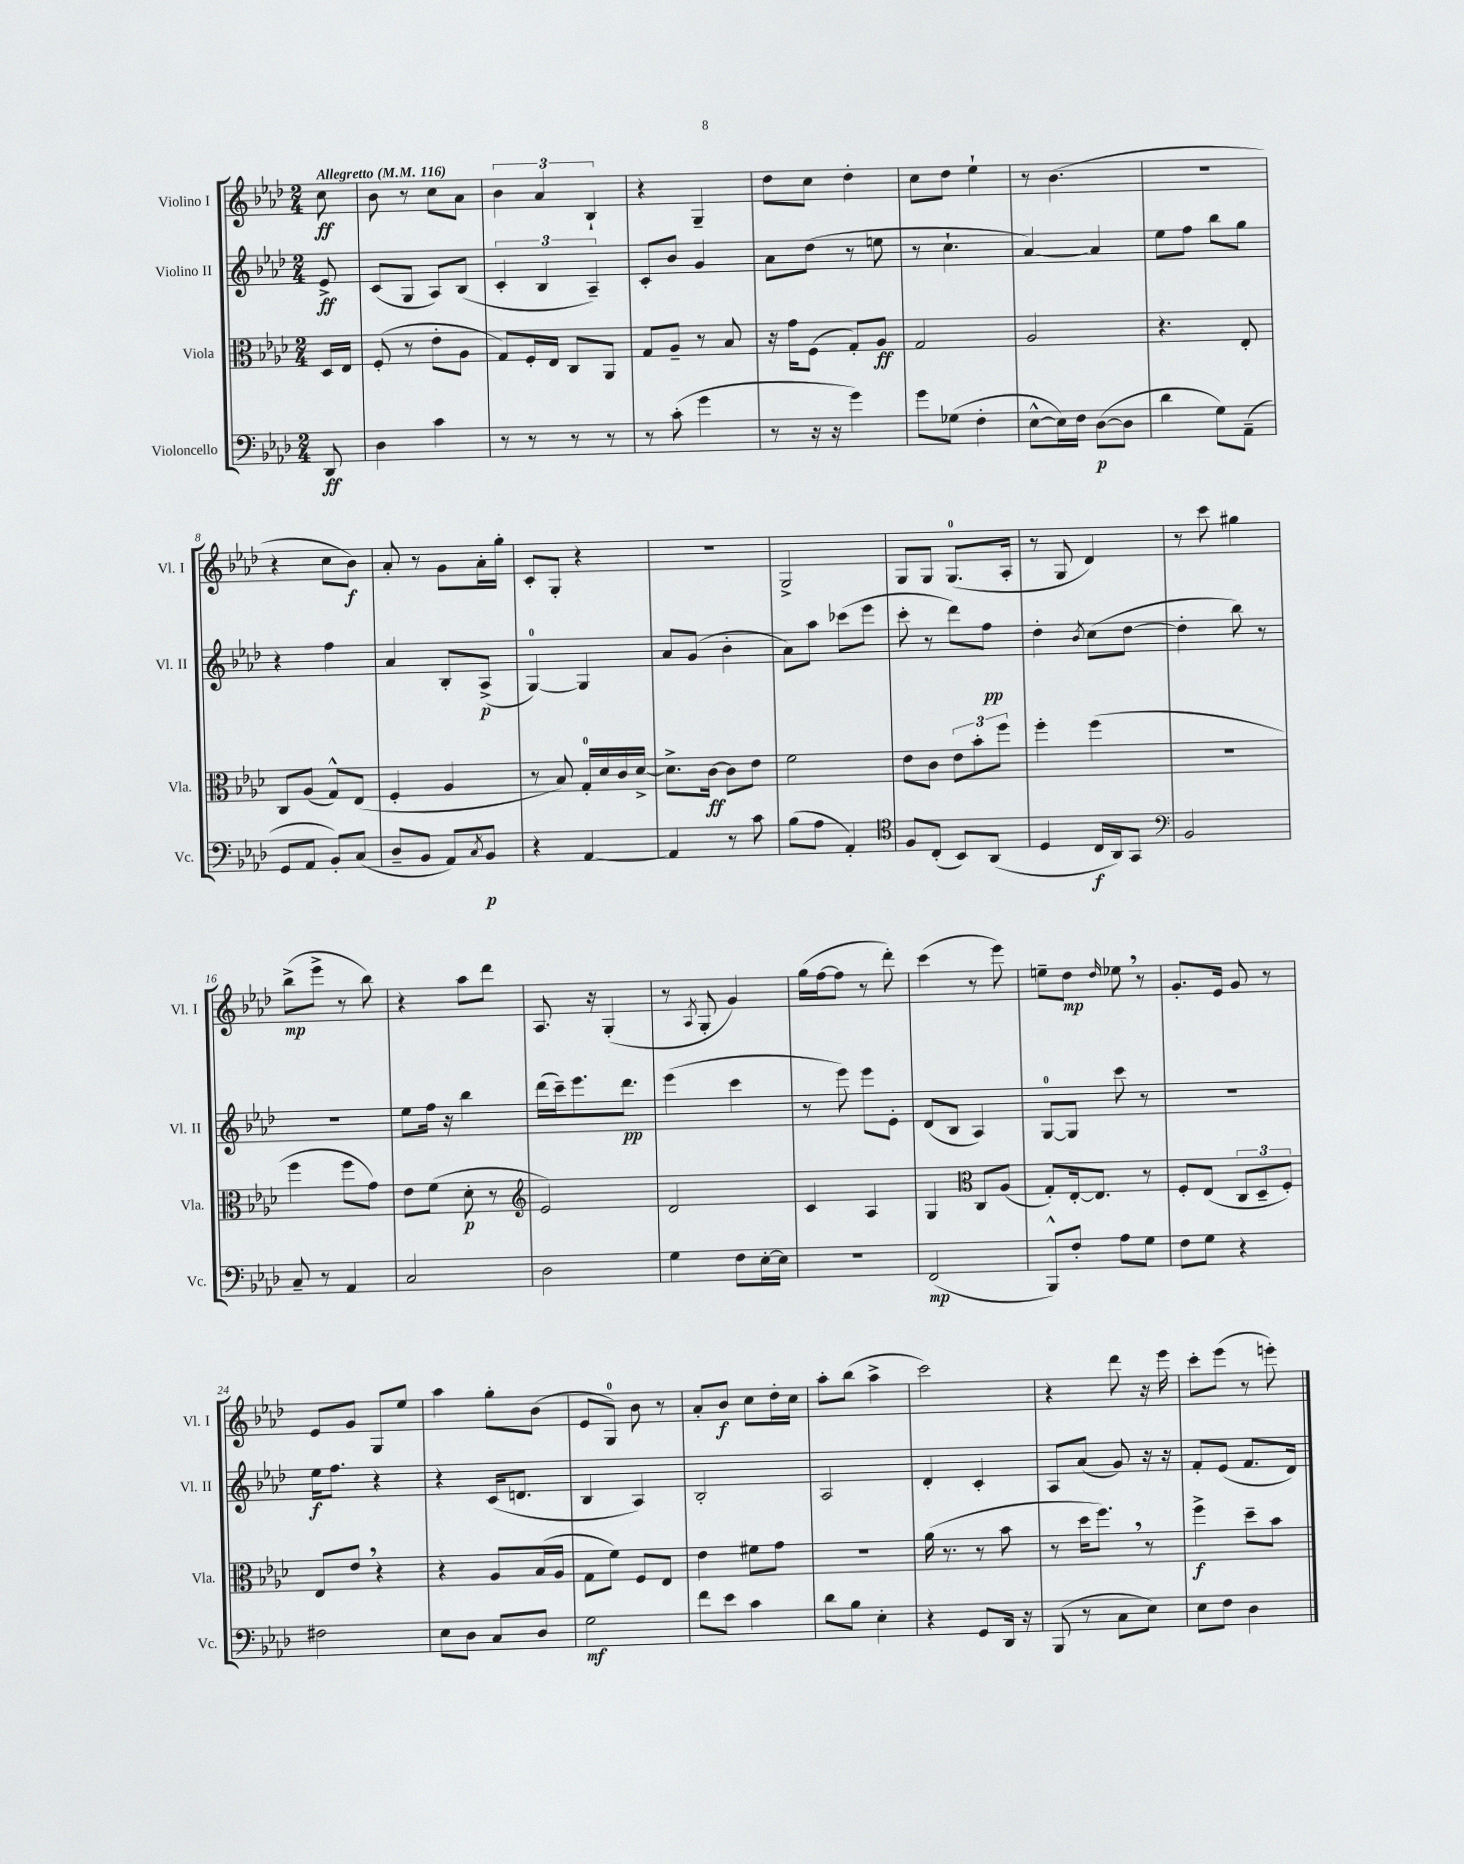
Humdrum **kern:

**kern	**kern	**kern	**kern
*staff4	*staff3	*staff2	*staff1
*clefF4	*clefC3	*clefG2	*clefG2
*k[b-e-a-d-]	*k[b-e-a-d-]	*k[b-e-a-d-]	*k[b-e-a-d-]
*M2/4	*M2/4	*M2/4	*M2/4
*MM116	*MM116	*MM116	*MM116
8DD-	16D-	8e-^	8cc
.	16E-	.	.
=	=	=	=
4D-	(8F'	(8c	8b-
.	8r	8G	8r
4c	8e-'	8A-)	8cc
.	8A-	(8B-	8a-
=	=	=	=
8r	8G)	6c'	6b-
8r	16F'	.	.
.	.	6B-	6a-
.	16E-	.	.
8r	8C	.	.
.	.	6A-~)	6B-`
8r	8AA-	.	.
=	=	=	=
8r	8G	8c'	4r
(8c'	8A-~	8b-	.
4g	8r	4g	4G~
.	8B-	.	.
=	=	=	=
8r	16r	8a-	8dd-
.	16g	.	.
16r	(8F	(8dd-	8cc
16r	.	.	.
4g)	8G')	8r	4dd-'
.	8A-	8ee	.
=	=	=	=
8g	2G	8r	8cc
(8G-	.	4.cc`	8dd-
4F'	.	.	4ee-`
=	=	=	=
[8E-^^	2A-	[4a-)	8r
16E-])	.	.	(4.b-
16F	.	.	.
([8D-	.	4a-]	.
8D-]	.	.	.
=	=	=	=
4d-	4.r	8ee-	2r
.	.	8ff	.
8G)	.	8bb-	.
(8AA-~	8E-'	8gg	.
=	=	=	=
8GG	8C	4r	4r
8AA-	(8A-	.	.
8BB-')	8G^^)	4ff	8cc
(8C	(8E-	.	8b-)
=	=	=	=
8D-~	4F'	4a-	8a-'
8BB-	.	.	8r
8AA-)	4A-	8B-'	8g
8qC	.	.	.
8BB-	.	(8A-^	16a-'
.	.	.	16gg'
=	=	=	=
4r	8r	[4G)	8c'
.	8B-)	.	8G'
[4AA-	16G'	4G]	4r
.	16d-	.	.
.	16c	.	.
.	[16d-^	.	.
=	=	=	=
4AA-]	8.d-^]	8a-	2r
.	.	(8g	.
.	[16c	.	.
8r	8c]	4b-'	.
8c	8e-	.	.
=	=	=	=
(8B-	2f	8a-)	2G^
8A-	.	8aa-	.
4AA-')	.	(8ccc-	.
.	.	8eee-	.
=	=	=	=
*clefC4	*	*	*
8F	8e-	8ccc'	8G
(8C'	8c	8r	8G
8BB-)	12e-	8ddd-)	(8.G
.	12b-'	.	.
(8AA-	.	8ff	.
.	12ff	.	.
.	.	.	16A-'
=	=	=	=
4D-	4ff'	4dd-'	8r
.	.	.	8G
.	.	8qb-	.
16C	(4ff	(8cc	4d-)
16AA-)	.	.	.
8GG	.	[8dd-	.
=	=	=	=
*clefF4	*	*	*
2BB-	2r	4dd-']	8r
.	.	.	8ccc
.	.	8bb-)	4gg#
.	.	8r	.
=	=	=	=
8C~	4ff	2r	(8bb-^
8r	.	.	8eee-^
4AA-	8ff	.	8r
.	8g)	.	8bb-)
=	=	=	=
2C	8e-	8ee-	4r
.	(8f	16ff	.
.	.	16r	.
.	8d-'	4bb-	8aa-
.	8r	.	8ddd-
=	=	=	=
*	*clefG2	*	*
2D-	2e-)	(16ddd-	8.A-
.	.	16ccc~)	.
.	.	8.eee-	.
.	.	.	16r
.	.	.	(4G'
.	.	8.ddd-	.
=	=	=	=
4G	2d-	(4eee-	8r
.	.	.	8qA-
.	.	.	8G'
8F	.	4ccc	4g)
[16E-'	.	.	.
16E-]	.	.	.
=	=	=	=
2r	4c	8r	(16gg
.	.	.	[16ff
.	.	8eee-)	8ff]
.	4A-	8eee-	8r
.	.	8e-'	8ddd-')
=	=	=	=
(2FF	4G	(8d-	(4ccc
.	.	8B-	.
*	*clefC3	*	*
.	8C	4A-)	8r
.	(8A-	.	8eee-)
=	=	=	=
8BBB-^^)	8G')	[8G	8ee~
8F'	[16E-'	8G]	8dd-
.	8.E-]	.	.
.	.	.	16qqdd-
8A-	.	8ccc	8ee-
8G	8r	8r	8r
=	=	=	=
8F	8F'	2r	8.g'
8G	(8E-	.	.
.	.	.	16e-
4r	12C	.	8g
.	12D-~	.	.
.	.	.	8r
.	12F')	.	.
=	=	=	=
2F#	8E-	16ee-	8e-
.	.	8.ff	.
.	8e-	.	8g
.	4r	4r	8G
.	.	.	8ee-
=	=	=	=
8E-	4r	4r	4aa-
8D-	.	.	.
8C	8A-	(16c	8gg'
.	.	8.d	.
8D-	(16B-	.	(8b-
.	16A-	.	.
=	=	=	=
2G	8G	4B-	8e-
.	8f)	.	8G)
.	8F	4A-)	8b-
.	8E-	.	8r
=	=	=	=
8f	4e-	2B-'	8a-'
8e-	.	.	8b-
4c	8f#	.	8cc
.	8g	.	16dd-'
.	.	.	16cc
=	=	=	=
8d-	2r	2A-	8aa-'
8B-	.	.	(8bb-
4E-'	.	.	4aa-^
=	=	=	=
4r	(16a-	4d-'	2ccc)
.	8.r	.	.
8GG	8r	4c'	.
16DD-	8b-	.	.
16r	.	.	.
=	=	=	=
(8BBB-	8r	8A-	4r
8r	16dd-	(8a-	.
.	8.ff)	.	.
8C	.	8g)	8ddd-
8E-)	8r	16r	16r
.	.	16r	16eee-
=	=	=	=
8E-	4ff^	8f'	8ccc'
8F	.	(8e-	(8eee-
4D-	8dd-~	8.f	8r
.	8b-	.	8eee')
.	.	16d-)	.
==	==	==	==
*-	*-	*-	*-
